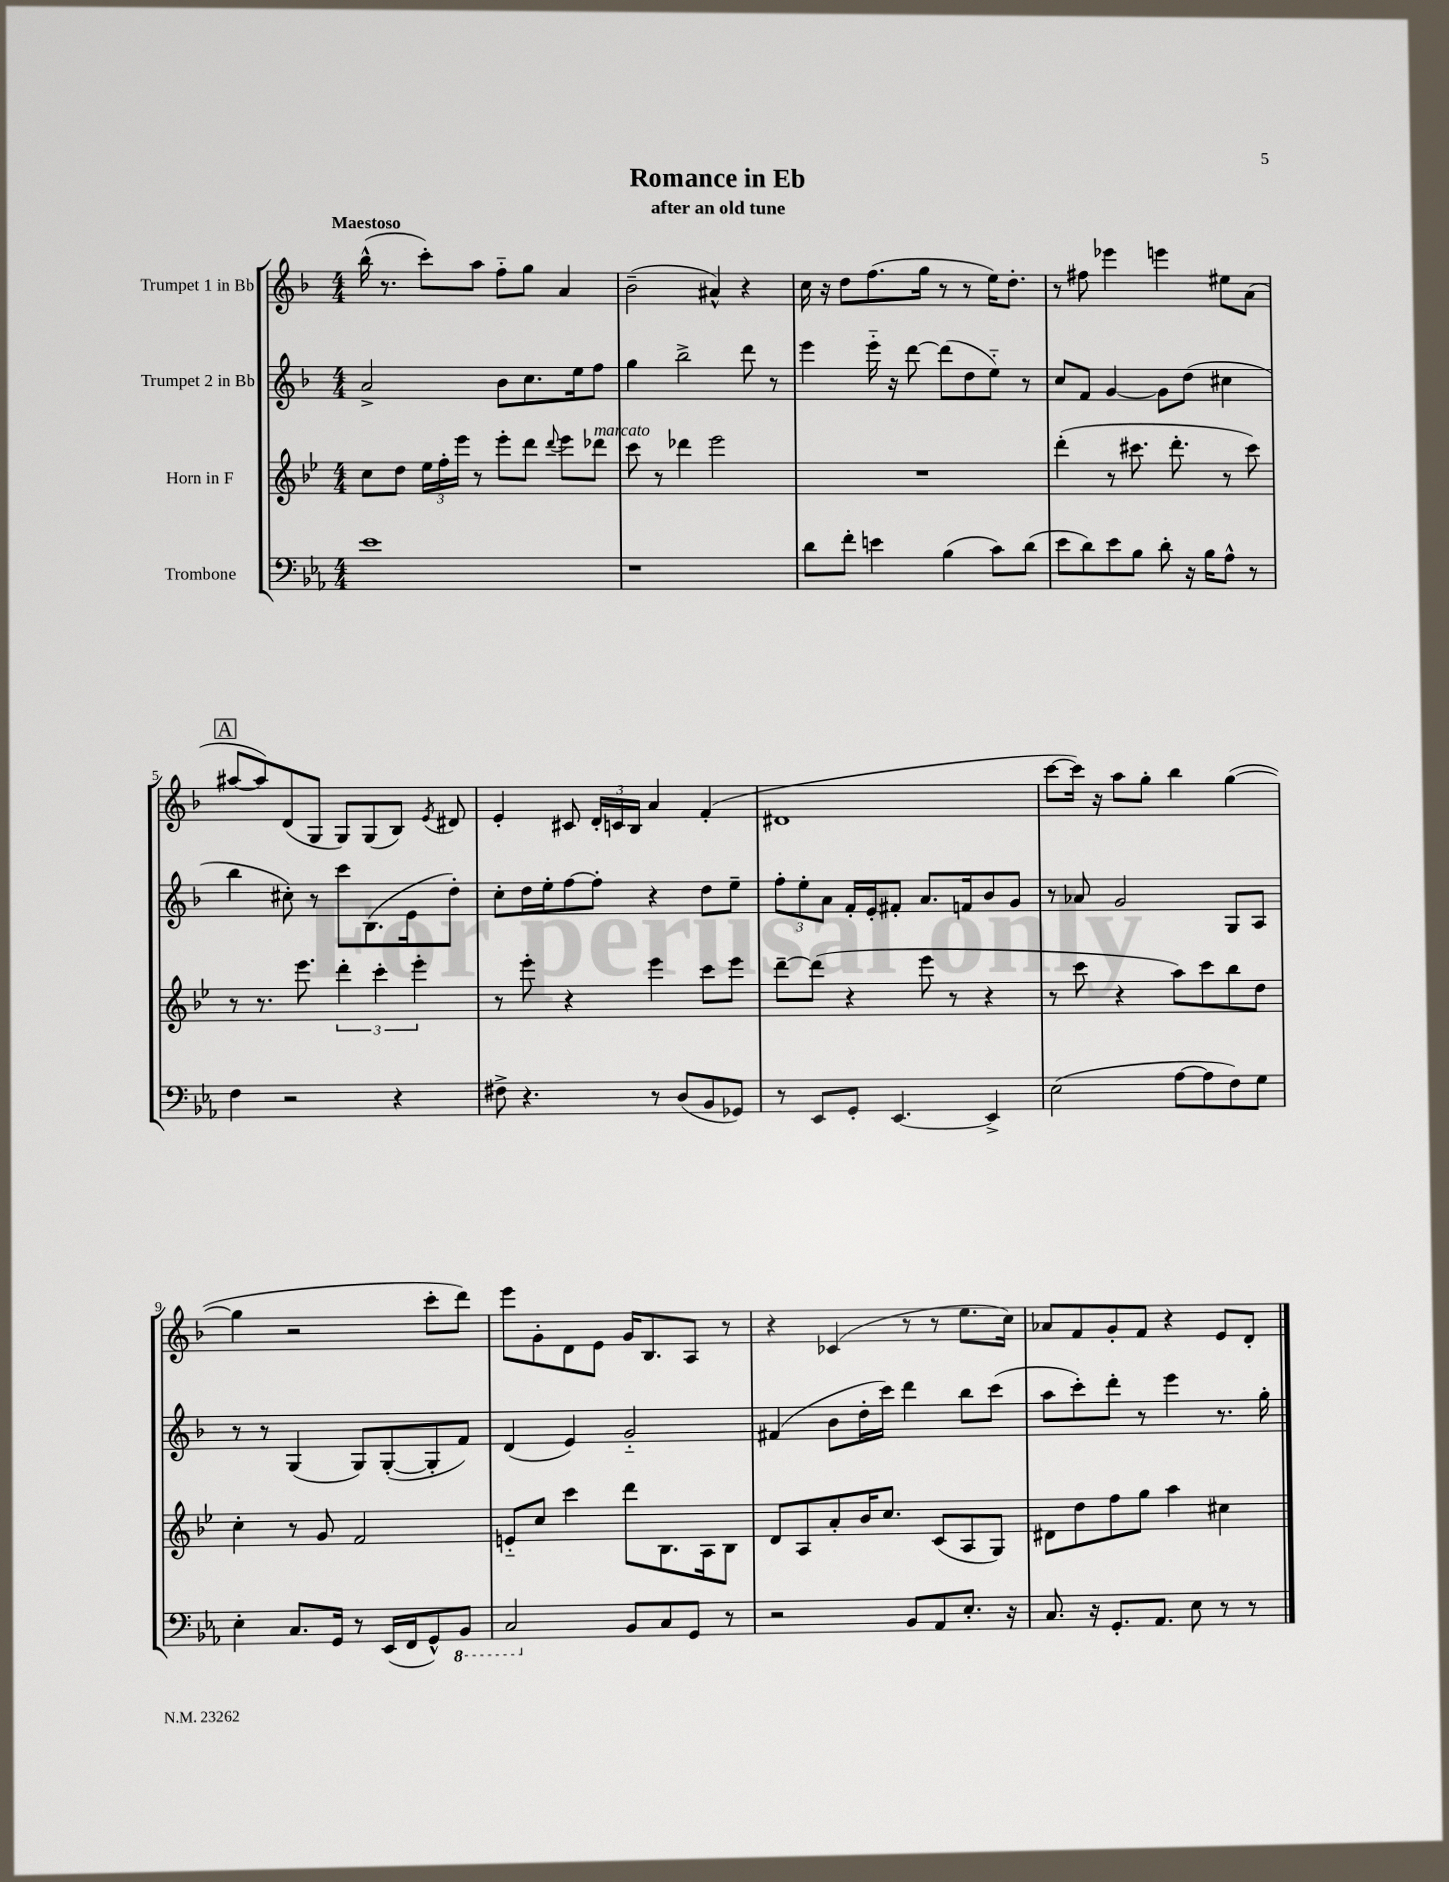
\header { title = "Romance in Eb" subtitle = "after an old tune" }
<<
\new StaffGroup <<
\new Staff = "s0" \with { instrumentName = "Trumpet 1 in Bb" } {
    \clef treble \key f \major \numericTimeSignature \time 4/4 \tempo "Maestoso"
    \autoBeamOff bes''16-^( r8. c'''8[-.) a''8] f''8[-_ g''8] a'4 |
    bes'2--( ais'4-^) r4 |
    c''16 r16 d''8[ f''8.( g''16] r8 r8 e''16[) d''8.]-. |
    r8 fis''8 ees'''4 e'''4 eis''8[ a'8]( |
    \mark \markup { \box "A" } ais''8[~ ais''8) d'8( g8] g8[) g8( bes8]) \acciaccatura { e'8 } dis'8 |
    e'4-. cis'8 \tuplet 3/2 { d'16[-. c'16 bes16] } a'4 f'4-.( |
    dis'1 |
    c'''8[~ c'''16]) r16 a''8[ g''8]-. bes''4 g''4~( |
    g''4 r2 c'''8[-. d'''8]) |
    e'''8[ g'8-. d'8 e'8] g'16[ bes8. a8] r8 |
    r4 ces'4( r8 r8 e''8.[ c''16]) |
    aes'8[ f'8 g'8-. f'8] r4 e'8[ d'8]-. \bar "|." |
}
\new Staff = "s1" \with { instrumentName = "Trumpet 2 in Bb" } {
    \clef treble \key f \major \numericTimeSignature \time 4/4
    \autoBeamOff a'2-> bes'8[ c''8. e''16 f''8] |
    g''4 bes''2-> d'''8 r8 |
    e'''4 e'''16-_ r16 d'''8~ d'''8[( d''8 e''8]-_) r8 |
    c''8[ f'8] g'4~ g'8[ d''8]( cis''4 |
    \mark \markup { \box "A" } bes''4 cis''8-.) r8 c'''8[ bes8.( e'16 d''8]-.) |
    c''8[-. d''16 e''16-. f''8~ f''8]-. r4 d''8[ e''8]-- |
    \tuplet 3/2 { f''8[-. e''8-. a'8] } f'16[-. e'16-. fis'8]-. a'8.[ f'16 bes'8 g'8] |
    r8 aes'8 g'2 g8[ a8] |
    r8 r8 g4( g8[) g8~-.( g8-. f'8]) |
    d'4( e'4) g'2-_ |
    fis'4( bes'8[ d''16-. c'''16]) d'''4 bes''8[ c'''8]( |
    a''8[ c'''8-.) d'''8]-. r8 e'''4 r8. g''16-. \bar "|." |
}
\new Staff = "s2" \with { instrumentName = "Horn in F" } {
    \clef treble \key bes \major \numericTimeSignature \time 4/4
    \autoBeamOff c''8[ d''8] \tuplet 3/2 { ees''16[ f''16-. ees'''16] } r8 ees'''8[-. d'''8] \appoggiatura { d'''8 } ees'''8[ des'''8]^\markup { \italic "marcato" } |
    c'''8 r8 des'''4 ees'''2 |
    R1 |
    d'''4-.( r8 cis'''8. d'''8.-. r8 cis'''8) |
    \mark \markup { \box "A" } r8 r8. ees'''8. \tuplet 3/2 { d'''4-. c'''4-. ees'''4-. } |
    r8 ees'''8-. r4 ees'''4 c'''8[ ees'''8] |
    d'''8[~-- d'''8]( r4 ees'''8 r8 r4 |
    r8 c'''8 r4 a''8[) c'''8 bes''8 d''8] |
    c''4-. r8 g'8 f'2 |
    e'8[-_ c''8] c'''4 d'''8[ bes8. a16 bes8] |
    d'8[ a8 a'8-. bes'16 c''8.] c'8[( a8 g8]) |
    dis'8[ d''8 f''8 g''8] a''4 cis''4 \bar "|." |
}
\new Staff = "s3" \with { instrumentName = "Trombone" } {
    \clef bass \key ees \major \numericTimeSignature \time 4/4
    \autoBeamOff ees'1 |
    r1 |
    d'8[ f'8]-. e'4 bes4( c'8[) d'8]( |
    ees'8[ d'8) ees'8 bes8] d'8-. r16 bes16[ aes8]-^ r8 |
    \mark \markup { \box "A" } f4 r2 r4 |
    fis8-> r4. r8 d8[( bes,8 ges,8]) |
    r8 ees,8[ g,8]-. ees,4.~ ees,4-> |
    ees2( aes8[~ aes8 f8) g8] |
    ees4-. c8.[ g,16] r8 ees,16[( f,16 g,8-^) \ottava #-1 bes,,8] |
    c,2 \ottava #0 bes,8[ c8 g,8] r8 |
    r2 bes,8[ aes,8 ees8.]-. r16 |
    c8. r16 g,8.[-. aes,8.] ees8 r8 r8 \bar "|." |
}
>>
>>
